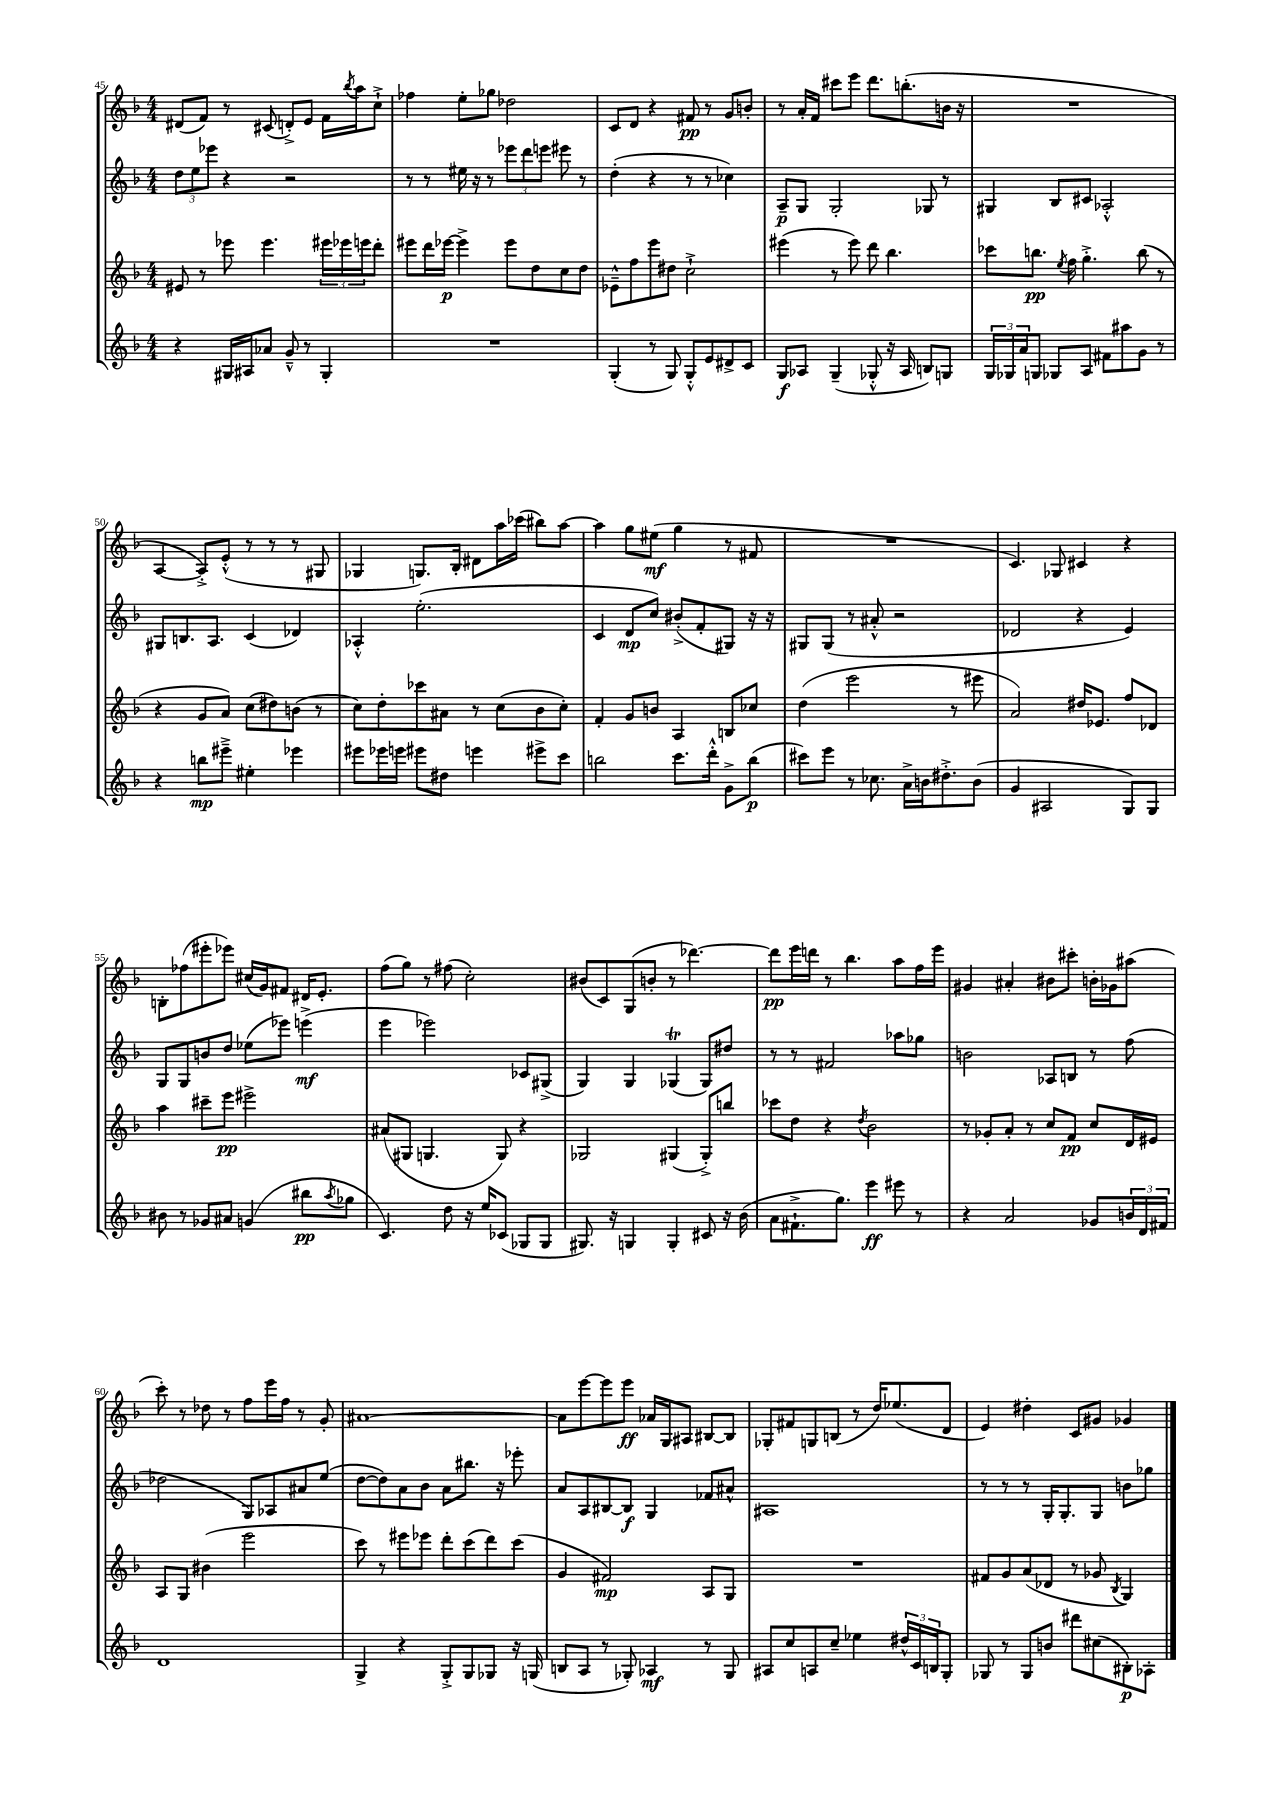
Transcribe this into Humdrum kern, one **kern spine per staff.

**kern	**kern	**kern	**kern
*staff4	*staff3	*staff2	*staff1
*clefG2	*clefG2	*clefG2	*clefG2
*k[b-]	*k[b-]	*k[b-]	*k[b-]
*M4/4	*M4/4	*M4/4	*M4/4
4r	8e#	12dd	(8d#
.	.	12ee	.
.	8r	.	8f)
.	.	12eee-	.
16G#	8eee-	4r	8r
16A#	.	.	.
8a-	4.eee-	.	(8c#
8g~^^	.	2r	8d'^)
8r	.	.	8e
4G#'	24eee#	.	16f
.	24eee-	.	.
.	.	.	8qbb-
.	.	.	16aa
.	24eee	.	.
.	8ddd'	.	8cc`^
=	=	=	=
1r	8eee#	8r	4ff-
.	16ddd	8r	.
.	[16eee-	.	.
.	4eee-^]	16ee#	8ee'
.	.	16r	.
.	.	8r	8gg-
.	8eee-	12eee-	2dd-
.	.	12ddd	.
.	8dd	.	.
.	.	12eee	.
.	8cc	8eee#	.
.	8dd	8r	.
=	=	=	=
(4G'	8e-~^^	(4dd'	8c
.	8ff	.	8d
8r	8eee	4r	4r
8G)	8dd#	.	.
8G'^^	2cc`^	8r	8f#
8e	.	8r	8r
8d#^	.	4cc-)	8g
8c	.	.	8b'
=	=	=	=
8G	(4eee#	8A~	8r
8A-	.	8G	16a'
.	.	.	16f
(4G~	8r	2G'	8ccc#
.	8eee#)	.	8eee
8G-'^^	8ddd	.	8.ddd
16r	4.bb-	.	.
16A-	.	.	(8.bb'
8B)	.	8G-	.
8G	.	8r	16b
.	.	.	16r
=	=	=	=
24G	8ccc-	4G#	1r
24G-	.	.	.
24a	.	.	.
8G	8.bb	.	.
8G-	.	8B-	.
.	8qee	.	.
.	16ff	.	.
8A	4.gg'^	8c#	.
8f#	.	2A-'^^	.
8aa#	.	.	.
8g	(8bb	.	.
8r	8r	.	.
=	=	=	=
4r	4r	8G#	[4A
.	.	8.B	.
8bb	8g	.	8A'^])
.	.	8.A	.
8eee#~^	8a)	.	(8e'^^
4ee#'	(8cc	(4c	8r
.	8dd#)	.	8r
4eee-	(8b	4d-)	8r
.	8r	.	8G#
=	=	=	=
8eee#	8cc)	4A-'^^	4G-
16eee-	8dd'	.	.
16eee	.	.	.
8eee#	8ccc-	(2.ee'	8.G)
8dd#	8a#	.	.
.	.	.	16B-'
4eee	8r	.	8d#
.	(8cc	.	16aa
.	.	.	(16ccc-
8eee#^	8b-	.	8bb#)
8ccc	8cc')	.	[8aa
=	=	=	=
2bb	4f'	4c	4aa]
.	8g	8d	8gg
.	8b	8cc)	(8ee#
8.ccc	4A	(8b#'^	4gg
.	.	8f'	.
16ddd'^^	.	.	.
8g^	8B	8G#)	8r
(8bb	8cc-	16r	8f#
.	.	16r	.
=	=	=	=
8ccc#)	(4dd	8G#	1r
8eee	.	(8G#	.
8r	2eee	8r	.
8.cc-	.	8a#'^^	.
.	.	2r	.
16a^	.	.	.
16b	.	.	.
8.dd#'^	.	.	.
.	8r	.	.
(8b	8eee#	.	.
=	=	=	=
4g	2a)	2d-	4.c)
2A#	.	.	.
.	.	.	8G-
.	16dd#	4r	4c#
.	8.e-	.	.
8G)	8ff	4e)	4r
8G	8d-	.	.
=	=	=	=
8b#	4aa	8G	8B'
8r	.	8G	(8ff-
8g-	8ccc#~	8b	8eee#'
8a#	8eee	8dd	8eee-)
(4g	2eee#^	(8ee-	(16cc#
.	.	.	16g)
.	.	8eee-)	8f#
8bb#	.	(4eee^	16d#
.	.	.	8.e'
8qaa	.	.	.
8gg-	.	.	.
=	=	=	=
4.c)	(8a#	4eee	(8ff
.	8G#	.	8gg)
.	4.G	2eee-)	8r
8dd	.	.	(8ff#
16r	.	.	2cc')
16ee	.	.	.
(8c-	8G)	.	.
8G-	4r	8c-	.
8G-	.	(8G#^	.
=	=	=	=
8.G#)	2G-	4G)	(8b#
.	.	.	8c)
16r	.	.	.
4G	.	4G	(8G
.	.	.	8b'
4G'	(4G#	(4G-	8r
.	.	.	[4.ddd-)
8c#	8G#'^)	8G-)	.
16r	8bb	8dd#	.
(16b-	.	.	.
=	=	=	=
8a	8ccc-	8r	8ddd-]
8.f#`^	8dd	8r	16eee
.	.	.	16ddd
.	4r	2f#	8r
8.gg)	.	.	.
.	.	.	4.bb-
.	8qdd	.	.
4eee	2b-	.	.
8eee#	.	8aa-	8aa
8r	.	8gg-	16ff
.	.	.	16eee
=	=	=	=
4r	8r	2b	4g#
.	8g-'	.	.
2a	8a'	.	4a#'
.	8r	.	.
.	8cc	8A-	8b#
.	8f	8B	8ccc#'
8g-	8cc	8r	16b'
.	.	.	16g-
24b	16d	(8ff	(8aa#
24d	.	.	.
.	16e#	.	.
24f#	.	.	.
=	=	=	=
1d	8A	2dd-	8ccc')
.	8G	.	8r
.	(4b#	.	8dd-
.	.	.	8r
.	2eee	8G)	8ff
.	.	8A-	16eee
.	.	.	16ff
.	.	8a#	8r
.	.	(8ee	8g'
=	=	=	=
4G^	8ccc)	[8dd	[1a#
.	8r	8dd])	.
4r	8eee#	8a	.
.	8eee-	8b-	.
8G'^	8ddd'	8a	.
8G	(8ccc	8.bb#	.
8G-	8ddd)	.	.
.	.	16r	.
16r	(8ccc	8eee-'	.
(16G	.	.	.
=	=	=	=
8B	4g	8a	8a#]
8A	.	8A	[8eee
8r	2f#)	[8B#	8eee]
8G-')	.	8B#]	8eee
4A-	.	4G	16a-
.	.	.	16G
.	.	.	8A#
8r	8A	8f-	[8B#
8G-	8G	8a#^^	8B#]
=	=	=	=
8A#	1r	1A#	8G-'
8cc	.	.	8f#
8A	.	.	8G
8cc~	.	.	(8B
4ee-	.	.	8r
.	.	.	16dd)
.	.	.	(8.ee-
24dd#^^	.	.	.
24c	.	.	.
24B	.	.	.
8G'	.	.	8d
=	=	=	=
8G-	8f#	8r	4e)
8r	8g	8r	.
8G-	(8a	8r	4dd#'
8b	8d-	16G'	.
.	.	8.G'	.
8ddd#	8r	.	8c
(8cc#	8g-	8G	8g#
.	8qB-	.	.
8B#')	4G)	8b	4g-
8A-'	.	8gg-	.
==	==	==	==
*-	*-	*-	*-
